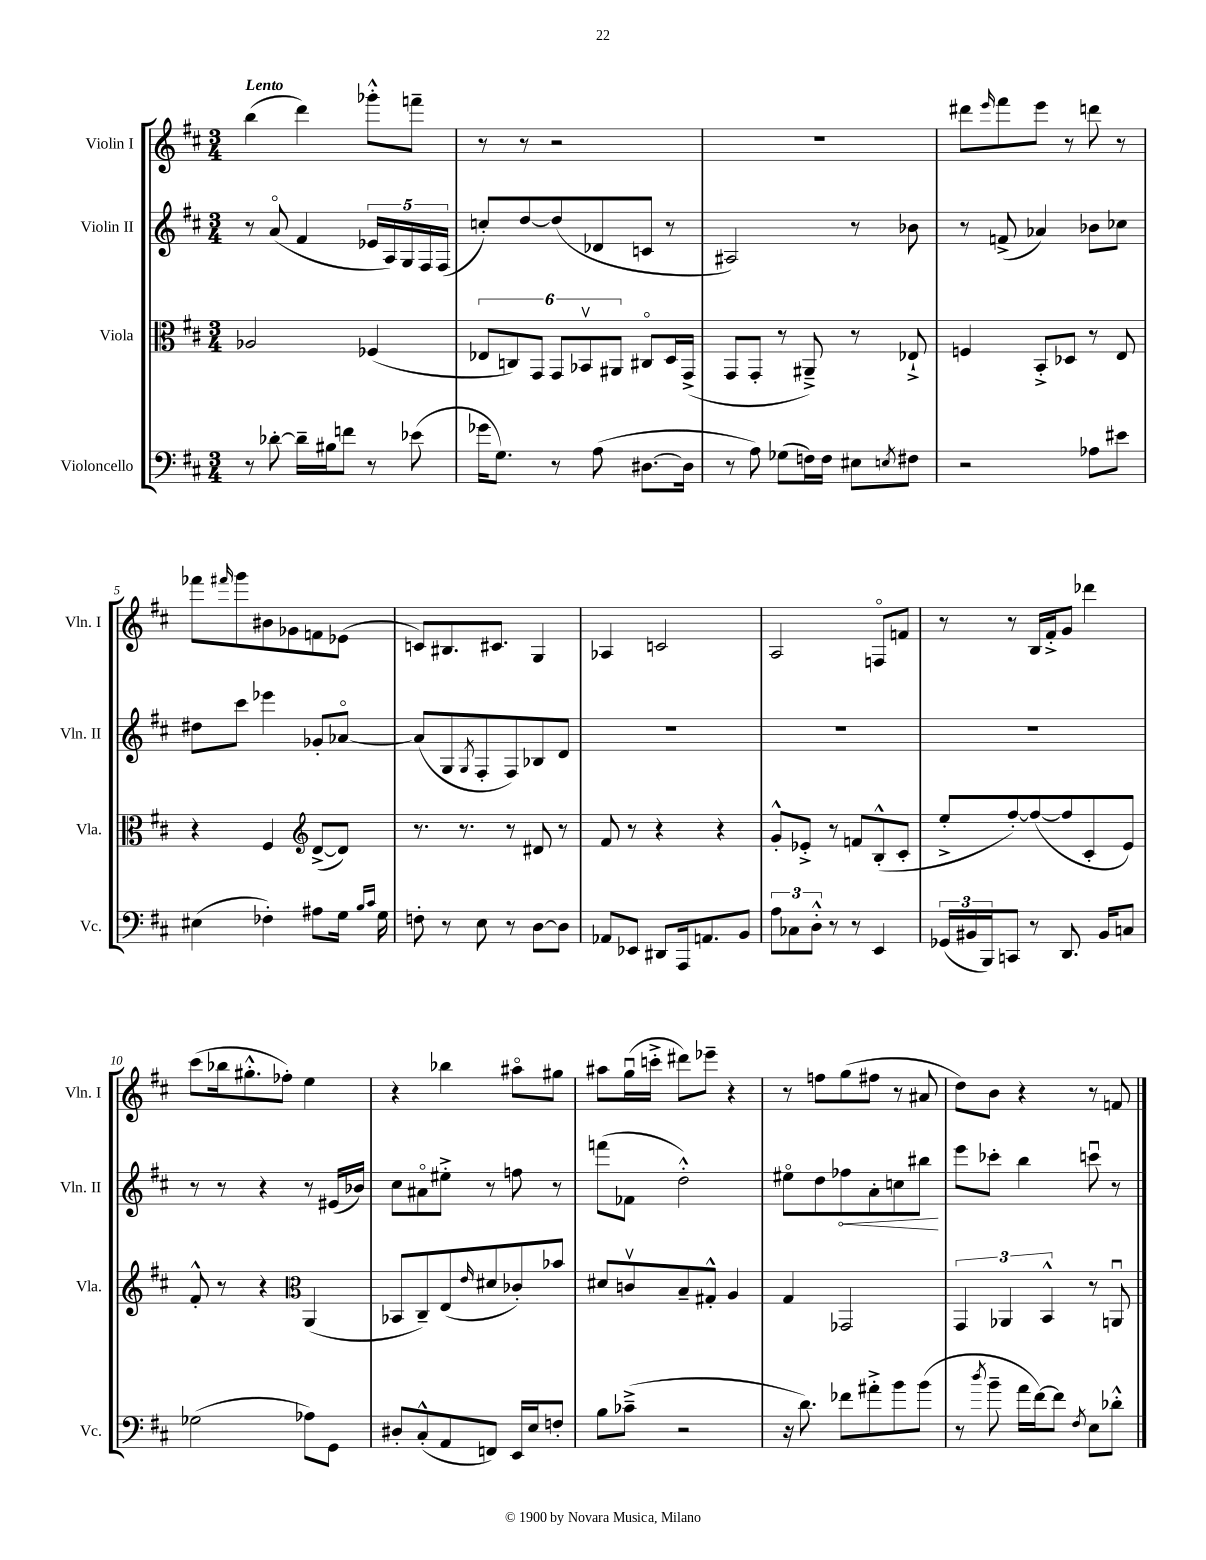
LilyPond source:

<<
\new StaffGroup <<
\new Staff = "s0" \with { instrumentName = "Violin I" shortInstrumentName = "Vln. I" } {
    \clef treble \key d \major \numericTimeSignature \time 3/4 \tempo "Lento"
    b''4( d'''4) ges'''8-.-^ f'''8-- |
    r8 r8 r2 |
    R2. |
    dis'''8 \grace { e'''16 } fis'''8 e'''8 r8 d'''8 r8 |
    fes'''8 \grace { fis'''16 } g'''8 bis'8 ges'8 f'8 ees'8( |
    c'8) bis8. cis'8. g4 |
    aes4 c'2 |
    a2 f8\flageolet f'8 |
    r8 r8 b16 fis'16-.-> g'8 des'''4 |
    cis'''8( bes''16 gis''8.-.-^ fes''8-.) e''4 |
    r4 bes''4 ais''8\flageolet gis''8 |
    ais''8 g''16\downbow( c'''16-.-> dis'''8) ees'''8-- r4 |
    r8 f''8 g''8( fis''8 r8 ais'8 |
    d''8) b'8 r4 r8 f'8 \bar "|." |
}
\new Staff = "s1" \with { instrumentName = "Violin II" shortInstrumentName = "Vln. II" } {
    \clef treble \key d \major \numericTimeSignature \time 3/4
    r8 a'8\flageolet( fis'4 \tuplet 5/4 { ees'16 a16) g16 fis16 fis16( } |
    c''8-.) d''8~ d''8( des'8 c'8 r8 |
    ais2) r8 bes'8 |
    r8 f'8->( aes'4) bes'8 ces''8 |
    dis''8 cis'''8 ees'''4 ges'8-. aes'8~\flageolet |
    aes'8( g8 \acciaccatura { g8 } fis8-. fis8) bes8 d'8 |
    R2. |
    R2. |
    R2. |
    r8 r8 r4 r8 eis'16( bes'16) |
    cis''8 ais'8\flageolet eis''8-.-> r8 f''8 r8 |
    f'''8( fes'8 d''2-.-^) |
    eis''8\flageolet d''8 \once \override Hairpin.circled-tip = ##t fes''8\< a'8-. c''8 bis''8\! |
    e'''8 ces'''8-. b''4 c'''8\downbow r8 \bar "|." |
}
\new Staff = "s2" \with { instrumentName = "Viola" shortInstrumentName = "Vla." } {
    \clef alto \key d \major \numericTimeSignature \time 3/4
    aes2 fes4( |
    \tuplet 6/4 { ees8 c8) g,8 g,8 bes,8\upbow ais,8 } cis8\flageolet d16 g,16->( |
    g,8 g,8-. r8 ais,8--->) r8 ees8-!-> |
    f4 b,8-.-> des8 r8 e8 |
    r4 fis4 \clef treble d'8~->( d'8) |
    r8. r8. r8 dis'8 r8 |
    fis'8 r8 r4 r4 |
    g'8-.-^ ees'8-.-> r8 f'8 b8-.-^( cis'8-. |
    e''8-.-> fis''8~-.) fis''8~( fis''8 cis'8-. e'8) |
    fis'8-.-^ r8 r4 \clef alto a,4( |
    bes,8 cis8--) e8( \grace { e'16 } dis'8 ces'8-.) bes'8 |
    dis'8 c'8\upbow b8-- gis8-.-^ a4 |
    g4 ges,2 |
    \tuplet 3/2 { g,4 aes,4 b,4-^ } r8 a,8\downbow \bar "|." |
}
\new Staff = "s3" \with { instrumentName = "Violoncello" shortInstrumentName = "Vc." } {
    \clef bass \key d \major \numericTimeSignature \time 3/4
    r8 des'8~-. des'16-- bis16 f'8 r8 ees'8( |
    ges'16 g8.) r8 a8( dis8.~ dis16 |
    r8 a8) ges8( f16) f16 eis8 \acciaccatura { e8 } fis8 |
    r2 aes8 eis'8 |
    eis4( fes4-.) ais8 g16 \grace { b16 cis'16 } g16 |
    f8-. r8 e8 r8 d8~ d8 |
    aes,8 ees,8 dis,8 a,,16 a,8. b,8 |
    \tuplet 3/2 { a8 ces8 d8-.-^ } r8 r8 e,4 |
    \tuplet 3/2 { ges,16( bis,16 b,,16) } c,8 r8 d,8. bis,16 c8 |
    ges2( aes8) g,8 |
    dis8-. cis8-.-^( a,8 f,8) e,16 e16 f8-. |
    b8 ces'8--->( r2 |
    r16 d'8.) fes'8 ais'8-.-> b'8 b'8( |
    r8 \acciaccatura { d''8 } b'8-- a'16 fis'16~) fis'8 \acciaccatura { fis8 } e8 des'8-.-^ \bar "|." |
}
>>
>>
